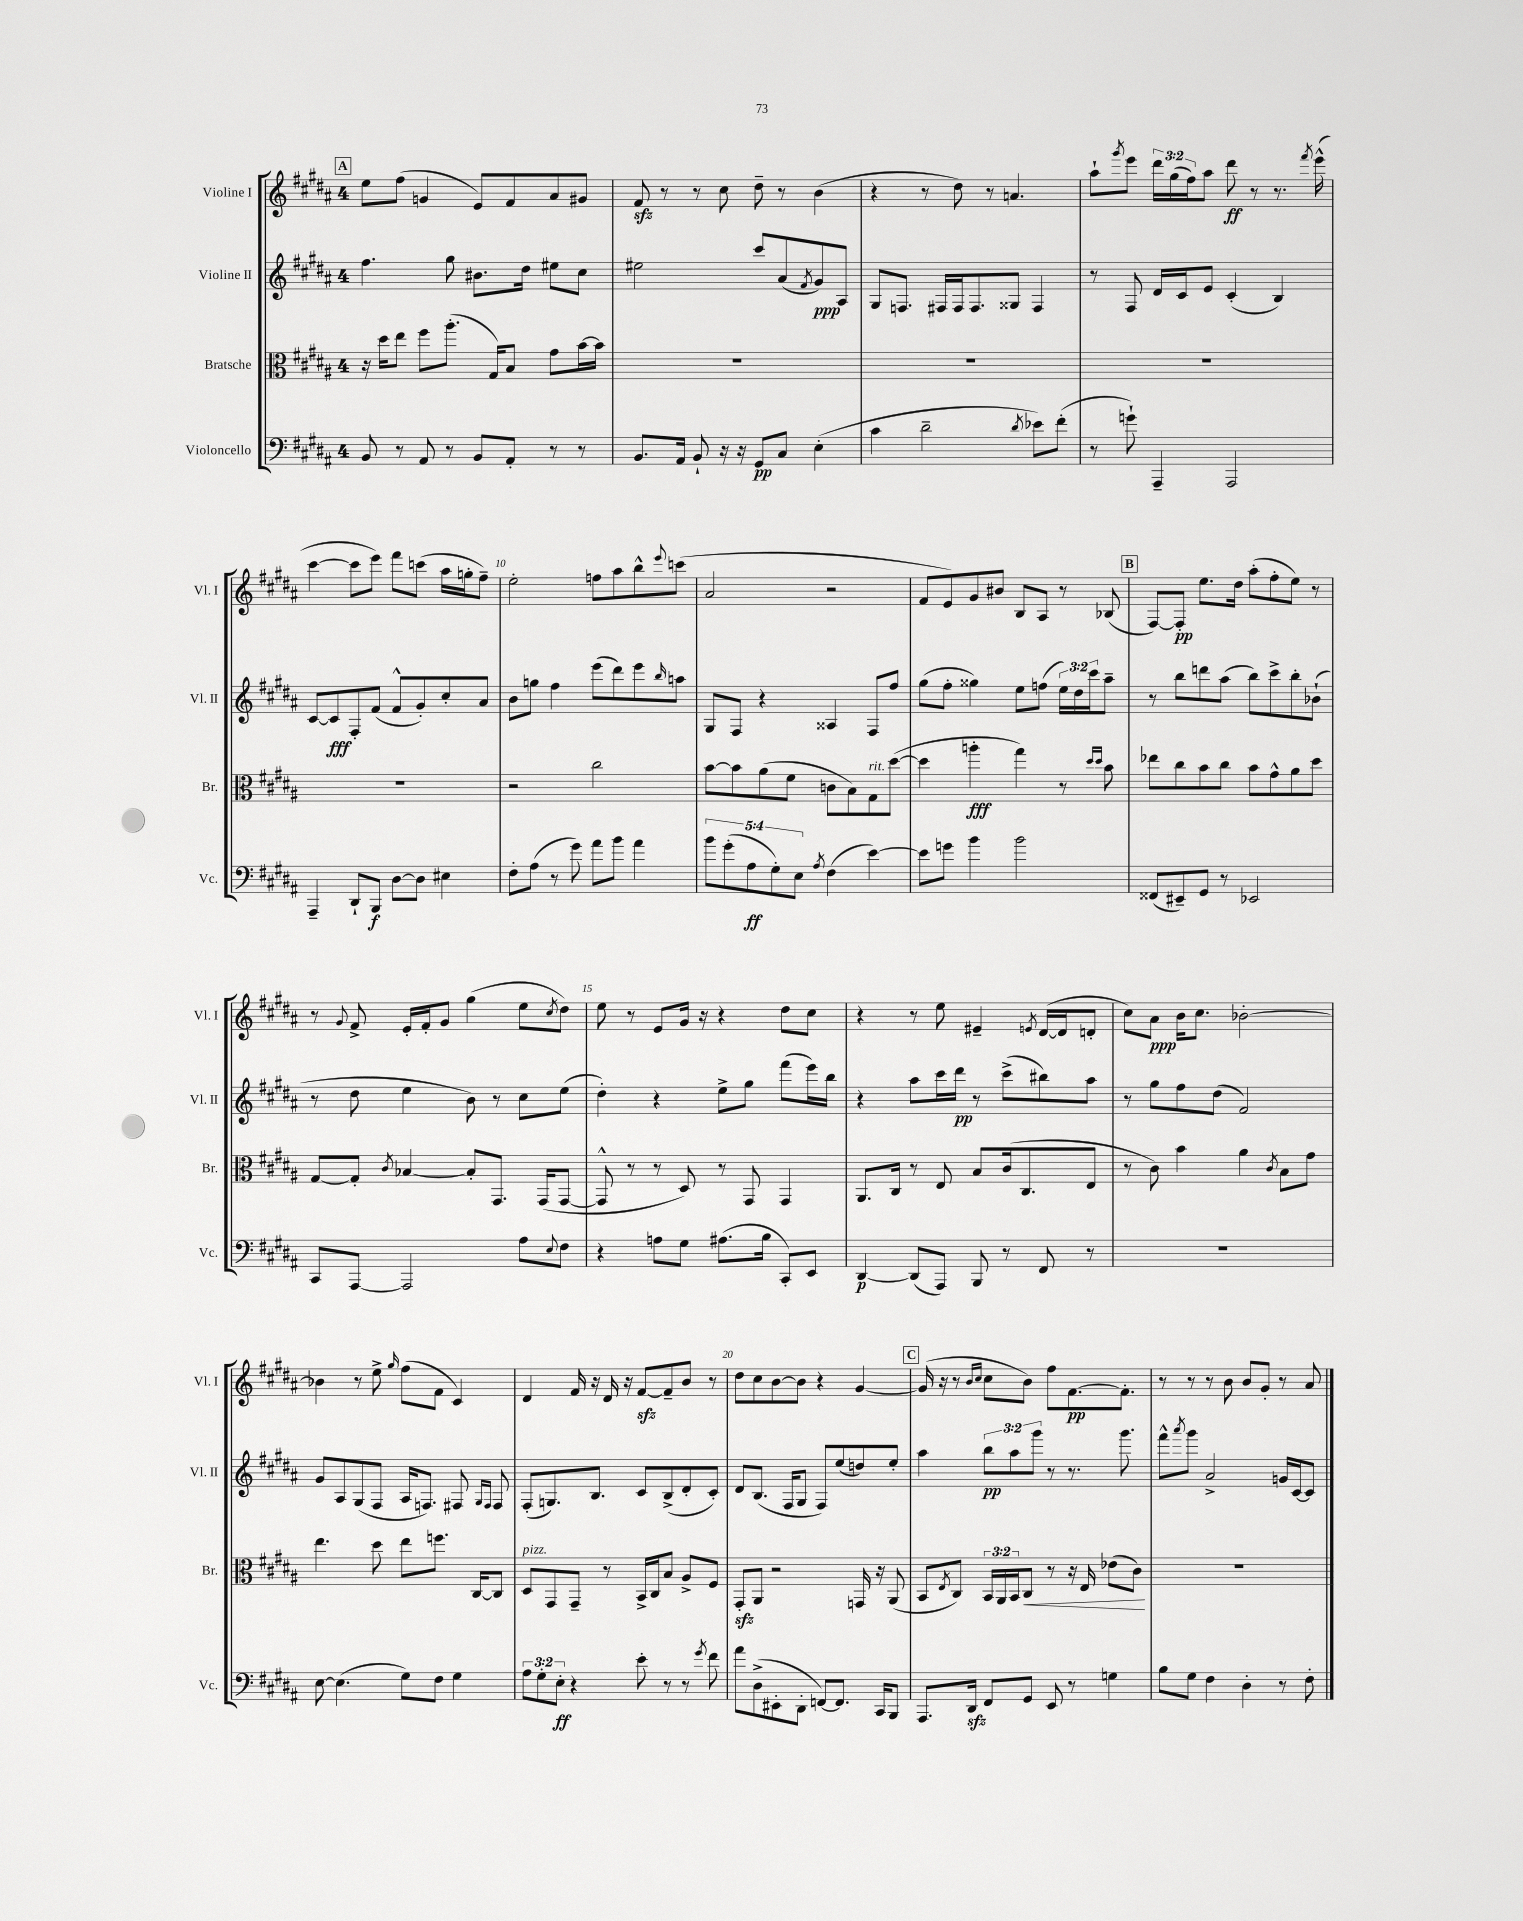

**kern	**kern	**kern	**kern
*staff4	*staff3	*staff2	*staff1
*clefF4	*clefC3	*clefG2	*clefG2
*k[f#c#g#d#a#]	*k[f#c#g#d#a#]	*k[f#c#g#d#a#]	*k[f#c#g#d#a#]
*M4/4	*M4/4	*M4/4	*M4/4
8BB	16r	4.ff#	8ee
.	16dd#	.	.
8r	8ee	.	(8ff#
8AA#	8ff#	.	4g
8r	(8.aa#'	8gg#	.
8BB	.	8.b#	8e)
.	16G#)	.	.
8AA#'	8B	.	8f#
.	.	16dd#	.
8r	8g#	8ee#	8a#
8r	[16b	8cc#	8g#
.	16b]	.	.
=	=	=	=
8.BB	1r	2ee#	8f#
.	.	.	8r
16AA#	.	.	.
8BB`	.	.	8r
16r	.	.	8cc#
16r	.	.	.
8GG#	.	8ccc#	8dd#~
8C#	.	(8a#	8r
.	.	8qf#	.
(4E'	.	8g#)	(4b
.	.	8A#	.
=	=	=	=
4c#	1r	8G#	4r
.	.	8.F	.
2d#~	.	.	8r
.	.	16F#	.
.	.	16F#	8dd#)
.	.	8.F#	.
.	.	.	8r
.	.	8G##	4.a
8qd#	.	.	.
8e-)	.	4F#	.
(8f#'	.	.	.
=	=	=	=
8r	1r	8r	8aa#`
.	.	.	8qggg#
8g`)	.	8F#	8eee
4AAA#~	.	16d#	24ddd#
.	.	.	(24gg#
.	.	16c#	.
.	.	.	24ff#)
.	.	8e	8aa#
2AAA#	.	(4c#'	8ddd#
.	.	.	8r
.	.	4B)	8.r
.	.	.	8qfff#
.	.	.	(16eee^^
=	=	=	=
4AAA#~	1r	[8c#	[4ccc#
.	.	8c#]	.
8DD#`	.	8F#'	8ccc#]
8BBB	.	(8f#	8eee)
[8D#	.	8f#^^	8fff#
8D#]	.	8g#')	(8ccc
4E#	.	8cc#'	16aa#
.	.	.	16gg'
.	.	8a#	8ff#~)
=	=	=	=
8F#'	2r	8b	2ee'
(8A#	.	8gg	.
8r	.	4ff#	.
8g#)	.	.	.
8a#	2cc#	(8eee	8ff
8b	.	8ddd#)	8aa#
4a#	.	8eee	8bb^^
.	.	16qqbb	8qqeee
.	.	8aa	(8ccc
=	=	=	=
10b	[8b	8G#	2a#
(10g#'	.	.	.
.	8b]	8F#	.
10A#	.	.	.
.	(8a#	4r	.
10G#')	.	.	.
.	8f#	.	.
10E	.	.	.
8qA#	.	.	.
(4F#	8c	4A##	2r
.	8B)	.	.
[4e)	8G#	8F#	.
.	([8dd#	8ff#	.
=	=	=	=
8e]	4dd#]	(8gg#	8f#
8g	.	8ff#'	8e)
4b	4aa'	4gg##)	8g#
.	.	.	8b#
2b	4gg#)	8ee	8B
.	.	(8ff	8A#
.	8r	24ee)	8r
.	.	24dd#	.
.	.	24ccc#	.
.	16qqdd#	.	.
.	16qqdd#	.	.
.	8b	8aa#~	(8B-
=	=	=	=
(8FF##	8ee-	8r	[8F#)
8EE#~)	8cc#	8bb	8F#']
8GG#	8b	8ddd	8.ee
8r	8cc#	(8aa#	.
.	.	.	16dd#
2EE-	8b	8bb)	(8aa#'
.	8g#^^	8ccc#^	8ff#'
.	8a#	8bb'	8ee)
.	8dd#	(8b-`	8r
=	=	=	=
8CC#	[8G#	8r	8r
.	.	.	8qqg#
[8AAA#	8G#']	8dd#	8f#^
.	8qc#	.	.
2AAA#]	[4B-	4ee	16e'
.	.	.	16f#'
.	.	.	8g#
.	8B-']	8b)	(4gg#
.	8.GG#	8r	.
8A#	.	8cc#	8ee
.	(16GG#	.	.
8qqE	.	.	8qcc#
8F#	[8GG#	(8ee	8dd#)
=	=	=	=
4r	8GG#^^]	4dd#')	8ee
.	8r	.	8r
8A	8r	4r	8e
8G#	8D#)	.	16g#
.	.	.	16r
(8.A#	8r	8ee^	4r
.	8GG#	8gg#	.
16B	.	.	.
8CC#')	4GG#	(8fff#	8dd#
8EE	.	16eee)	8cc#
.	.	16bb	.
=	=	=	=
[4DD#	8.AA#	4r	4r
.	16C#	.	.
(8DD#]	8r	8aa#	8r
8AAA#)	8E	16ccc#	8ee
.	.	16ddd#	.
8BBB	8B	8r	4e#~
8r	(16c#	(8ccc#^	.
.	8.C#	.	.
.	.	.	8qe
8FF#	.	8bb#)	([16d#
.	.	.	16d#]
8r	8E	8aa#	8d'
=	=	=	=
1r	8r	8r	8cc#)
.	8c#)	8gg#	8a#
.	4b	8ff#	16b
.	.	.	8.cc#
.	.	(8dd#	.
.	4a#	2f#)	[2b-'
.	8qc#	.	.
.	8B	.	.
.	8g#	.	.
=	=	=	=
[8E	4.ee	8g#	4b-]
(4.E]	.	8A#	.
.	.	(8G#	8r
.	8dd#	8F#	8ee^
.	.	.	16qqgg#
8G#)	8ee	16A#	(8ff#
.	.	8.F)	.
8F#	8.ff	.	8f#
4G#	.	8F#	4c#)
.	[16C#	.	.
.	.	16qqG#	.
.	.	16qqF#	.
.	8C#]	8F#	.
=	=	=	=
12A#	8D#	(8F#'	4d#
12G#'	.	.	.
.	8GG#	8.G)	.
12E'	.	.	.
4r	8GG#~	.	16f#
.	.	8.B	16r
.	8r	.	16d#
.	.	.	16r
8e'	16BB^	8c#	[8f#
.	16C#	.	.
8r	8B	(8B^	8f#~]
8r	8A#^	8d#'	8b
8qg#	.	.	.
8f#	8F#	8c#')	8r
=	=	=	=
8a#	8GG#'	8d#	8dd#
(8D#^	8AA#	(8.B	8cc#
8EE#'	2r	.	[8b
.	.	16F#	.
8DD#'	.	8G#	8b]
[8FF)	.	8F#)	4r
8.FF]	.	(8ee	.
.	16GG	8dd)	[4g#
16CC#	16r	.	.
8BBB	(8AA#	8ee'	.
=	=	=	=
8.AAA#	8BB	4aa#	(16g#]
.	.	.	16r
.	8qE	.	.
.	8C#)	.	8r
16DD#	.	.	.
.	.	.	16qqb
.	.	.	16qqcc#
8FF#	24BB	12bb	8cc#
.	24AA#	.	.
.	24BB	12aa#	.
8GG#	8C#	.	8b)
.	.	12ggg#	.
8EE	8r	8r	8ff#
8r	16r	8.r	[8.f#
.	16E	.	.
4G	(8e-	.	.
.	.	8.ggg#	8.f#']
.	8c#)	.	.
=	=	=	=
8B	1r	8fff#^^	8r
.	.	8qaaa#	.
8G#	.	8ggg#	8r
4F#	.	2a#^	8r
.	.	.	8b
4D#'	.	.	8b
.	.	.	8g#'
8r	.	16g	8r
.	.	[16c#	.
8F#'	.	8c#]	8a#
==	==	==	==
*-	*-	*-	*-
